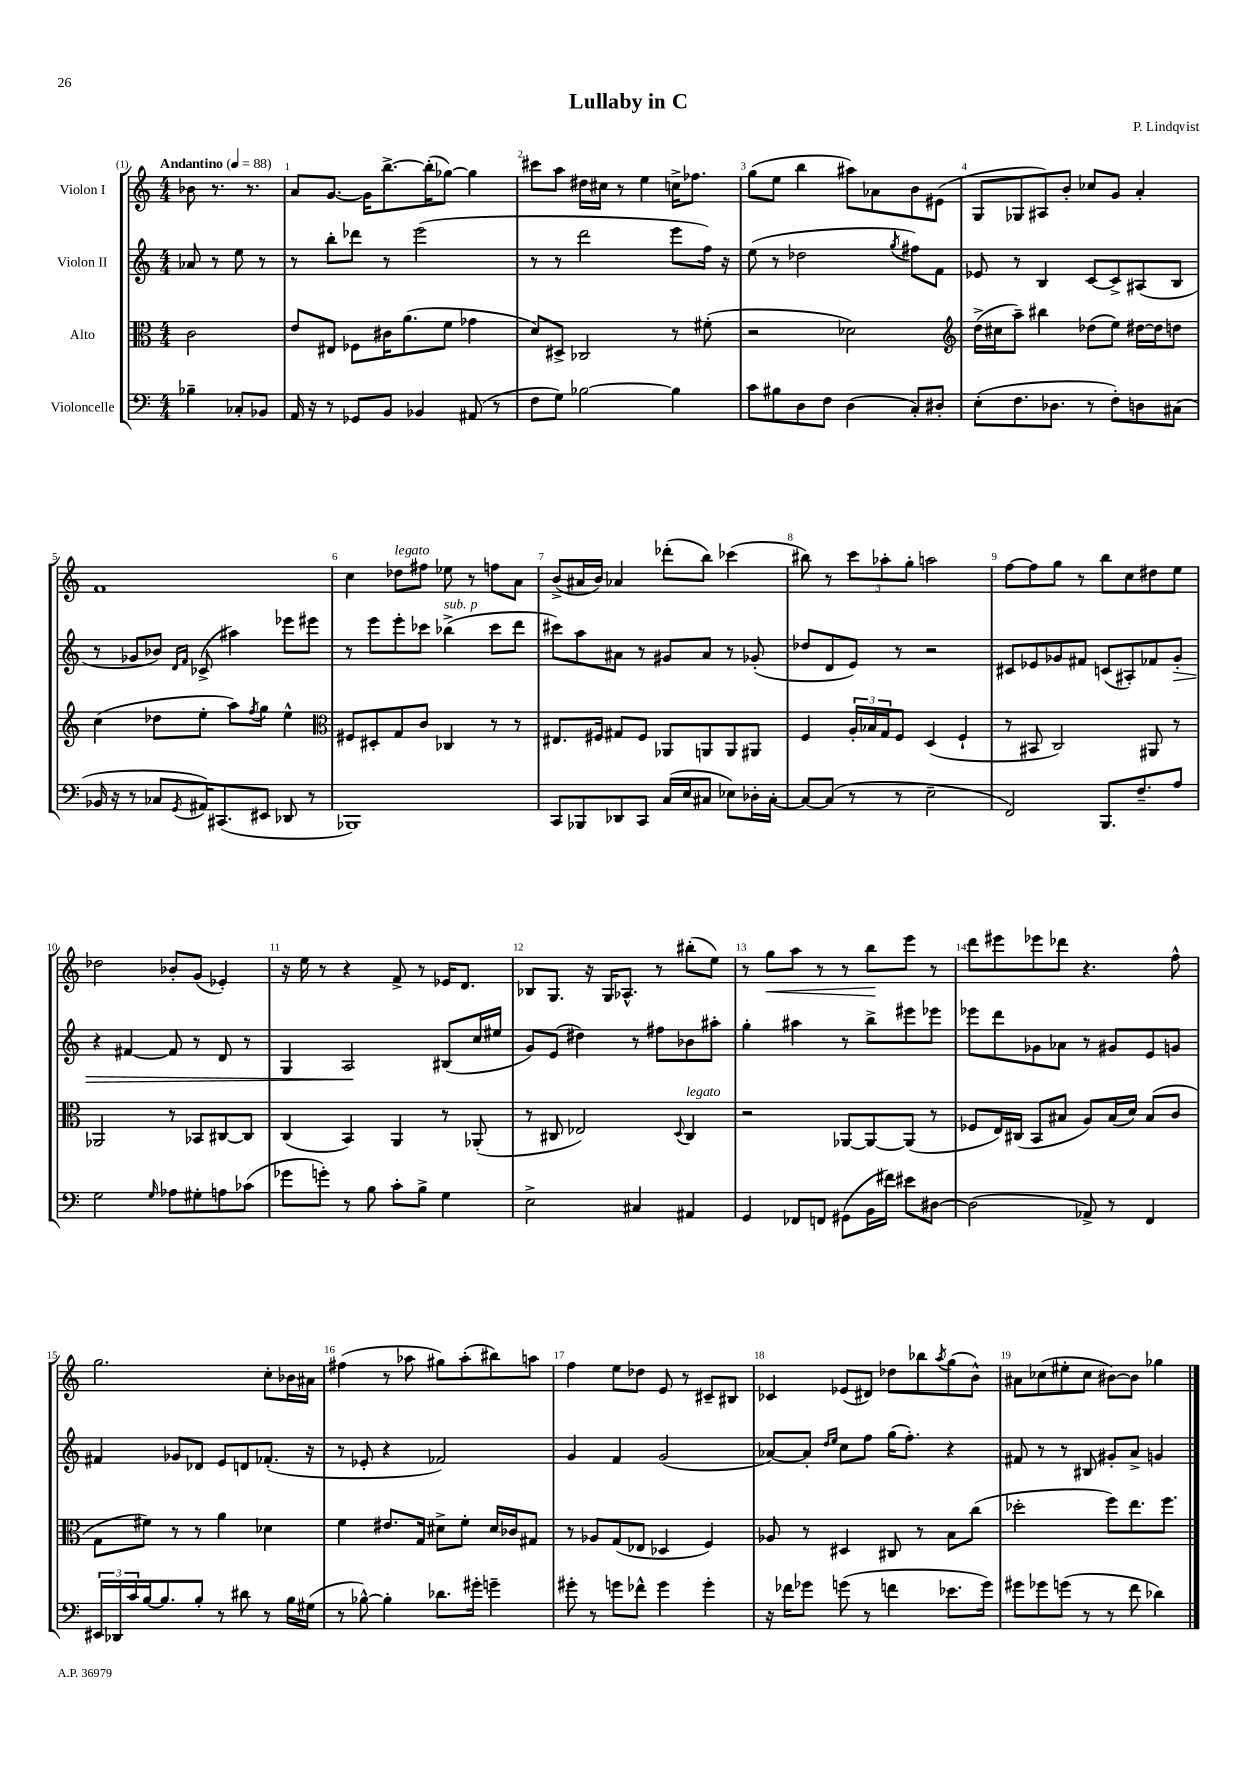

**kern	**kern	**kern	**kern
*staff4	*staff3	*staff2	*staff1
*clefF4	*clefC3	*clefG2	*clefG2
*k[]	*k[]	*k[]	*k[]
*M4/4	*M4/4	*M4/4	*M4/4
*MM88	*MM88	*MM88	*MM88
4B-~	2c	8a-	8b-
.	.	8r	8.r
8C-'	.	8ee	.
.	.	.	8.r
8BB-	.	8r	.
=	=	=	=
16AA	8e	8r	8a
16r	.	.	.
8r	8E#	8bb'	[8.g
8GG-	8F-	8ddd-	.
.	.	.	16g]
8BB	16c#	8r	[8.bb^
.	(8.a	.	.
4BB-	.	(2eee	.
.	.	.	(16bb']
.	8f	.	[8gg-)
(8AA#	4g-	.	4gg-]
8r	.	.	.
=	=	=	=
8F	8d)	8r	8ccc#
8G)	8D#^	8r	8aa
[2B-	2C-	2ddd	16dd#
.	.	.	16cc#
.	.	.	8r
.	.	.	4ee
4B-]	8r	8eee	16cc^
.	.	.	8.ff-
.	(8f#'	16ff)	.
.	.	16r	.
=	=	=	=
8c	2r	(8ee	(8gg
8B#	.	8r	8ee
8D	.	2dd-	4bb
8F	.	.	.
(4D	2d-)	.	8aa#)
.	.	.	8a-
.	.	8qgg	.
8C')	.	8ff#)	8b
8D#'	.	8f	(8e#
=	=	=	=
*	*clefG2	*	*
(8E'	(16dd^	8e-	8G
.	16cc#	.	.
8.F	8aa~)	8r	8G-
.	4bb#	4B	8A#)
8.D-	.	.	.
.	.	.	8b'
8r	(8dd-	[8c	8cc-
8F')	8ee)	8c^]	8g
8D	[16dd#	(8A#	4a'
.	16dd#]	.	.
(8C#	8dd	8B	.
=	=	=	=
16BB-	(4cc	8r	1f
16r	.	.	.
8r	.	8g-	.
8C-	8dd-	8b-)	.
.	.	16qqd	.
8qGG	.	16qqf	.
16AA#)	8ee'	(8c-^	.
(8.CC#	.	.	.
.	8aa)	4aa#)	.
.	8qff	.	.
8EE#	8gg	.	.
8DD-	4ee^^	8eee-	.
8r	.	8eee#	.
=	=	=	=
*	*clefC3	*	*
1BBB-)	8F#	8r	4cc
.	8D#'	8eee	.
.	8G	8eee'	8dd-
.	8c	8ccc-	8ff#
.	4C-	(4bb-^	8ee-
.	.	.	8r
.	8r	8ccc-	8ff
.	8r	8ddd	8a
=	=	=	=
8CC	8.E#	8ccc#)	(8b^
8BBB-	.	8aa	16a#
.	16F#	.	16b)
8DD-	8G#	8a#	4a-
8CC	8F#	8r	.
(16C	8AA-	8g#	(8ddd-'
16E	.	.	.
8C#	8AA	8a#	8bb)
8E-)	8AA	8r	(4ccc-
16D-'	8AA#	(8g-'	.
[16C#'	.	.	.
=	=	=	=
8C#_	4F	8dd-	8bb#)
(8C#]	.	8d	8r
8r	24A'	8e)	12ccc
.	24B-	.	.
.	24G	.	12aa-'
8r	8F	8r	.
.	.	.	12gg'
2E~	(4D	2r	2aa
.	4F`	.	.
=	=	=	=
2FF)	8r	8c#	[8ff
.	8BB#	8e-	8ff]
.	2C)	8g-	8gg
.	.	8f#	8r
8.BBB	.	(8c	8bb
.	.	8A#')	8cc
8.F~	.	.	.
.	8AA#	8f-	8dd#
8A	8r	8g-'	8ee
=	=	=	=
2G	2AA-	4r	2dd-
.	.	[4f#	.
16qqG	.	.	.
8A-	8r	8f#]	8b-'
8G#'	8BB-	8r	(8g
8A	[8C#	8d	4e-')
(8c-	8C#]	8r	.
=	=	=	=
8g-	(4C	4G	16r
.	.	.	16ee
8g')	.	.	8r
8r	4BB)	2A	4r
8B	.	.	.
8c'	4AA	.	8f^
8B^	.	.	8r
4G	8r	(8B#	16e-
.	.	.	8.d
.	(8AA-'	16cc	.
.	.	16ee#	.
=	=	=	=
2E^	8r	8g)	8B-
.	8C#	(8e	8.G
.	2E-)	4dd#)	.
.	.	.	16r
.	.	.	16G
.	.	.	8.A-^^
4C#	.	8r	.
.	.	8ff#	8r
.	8qqD	.	.
4AA#	4C#	8b-	(8bb#'
.	.	8aa#'	8ee)
=	=	=	=
4GG	2r	4gg'	8r
.	.	.	8gg
8FF-	.	4aa#	8aa
8FF	.	.	8r
(8GG#	[8AA-	8r	8r
16BB	8AA-_	8bb^	8bb
16f#)	.	.	.
8e#	(8AA-]	8eee#	8eee
[8D#	8r	8eee-	8r
=	=	=	=
(2D#]	8F-	8eee-	8ddd
.	16E)	8ddd	8eee#
.	(16C#	.	.
.	8BB	8g-	8eee-
.	8B#	8a-	8ddd-
8AA-^)	8A)	8r	4.r
8r	(16B#	8g#	.
.	16d)	.	.
4FF	(8B#	8e	.
.	8c	8g	8ff^^
=	=	=	=
24EE#	8G	4f#	2.gg
24DD-	.	.	.
24c	.	.	.
[16B	8f#)	.	.
8.B]	.	.	.
.	8r	8g-	.
8B'	8r	8d-	.
8r	4a	8e	.
8d#	.	8d	.
8r	4d-	(8.f-'	8cc'
16B	.	.	16b-
(16G#	.	16r	16a#
=	=	=	=
8r	4f	8r	(4ff#
[8B-^^)	.	8e-'	.
4B-']	8.e#	4r	8r
.	.	.	8aa-
.	16G	.	.
8.d-	8d#^	2f-)	8gg#)
.	8f'	.	(8aa-'
16g#'	.	.	.
4g~	16d#	.	8bb#)
.	16c-	.	.
.	8G#	.	8aa
=	=	=	=
8g#'	8r	4g	4ff
8r	8A-	.	.
8g	(8G	4f	8ee
8f-^^	8E-	.	8dd-
4g	4D-	(2g	8e
.	.	.	8r
4g'	4F)	.	8c#~
.	.	.	8B#
=	=	=	=
16r	8A-	[8a-)	4c-
16f-	.	.	.
8g-	8r	8a-']	.
.	.	16qqdd	.
.	.	16qqee	.
(8g	4D#	8cc	(8e-
8r	.	8ff	8d#)
4f	8C#	(16gg	8dd-
.	.	8.ff')	.
.	8r	.	8bb-
.	.	.	8qaa
8.e-	8B	4r	(8gg
.	(8cc	.	8b^^)
16g)	.	.	.
=	=	=	=
8g#	2dd-'	8f#	8a#
8g-	.	8r	(8cc-
(8g	.	8r	8ee#'
8r	.	8B#	8cc-
8r	8ff)	8g#'	[8b#)
8f	8.ee	8a^	8b#]
4d-)	.	4g	4gg-
.	8.ff	.	.
==	==	==	==
*-	*-	*-	*-
